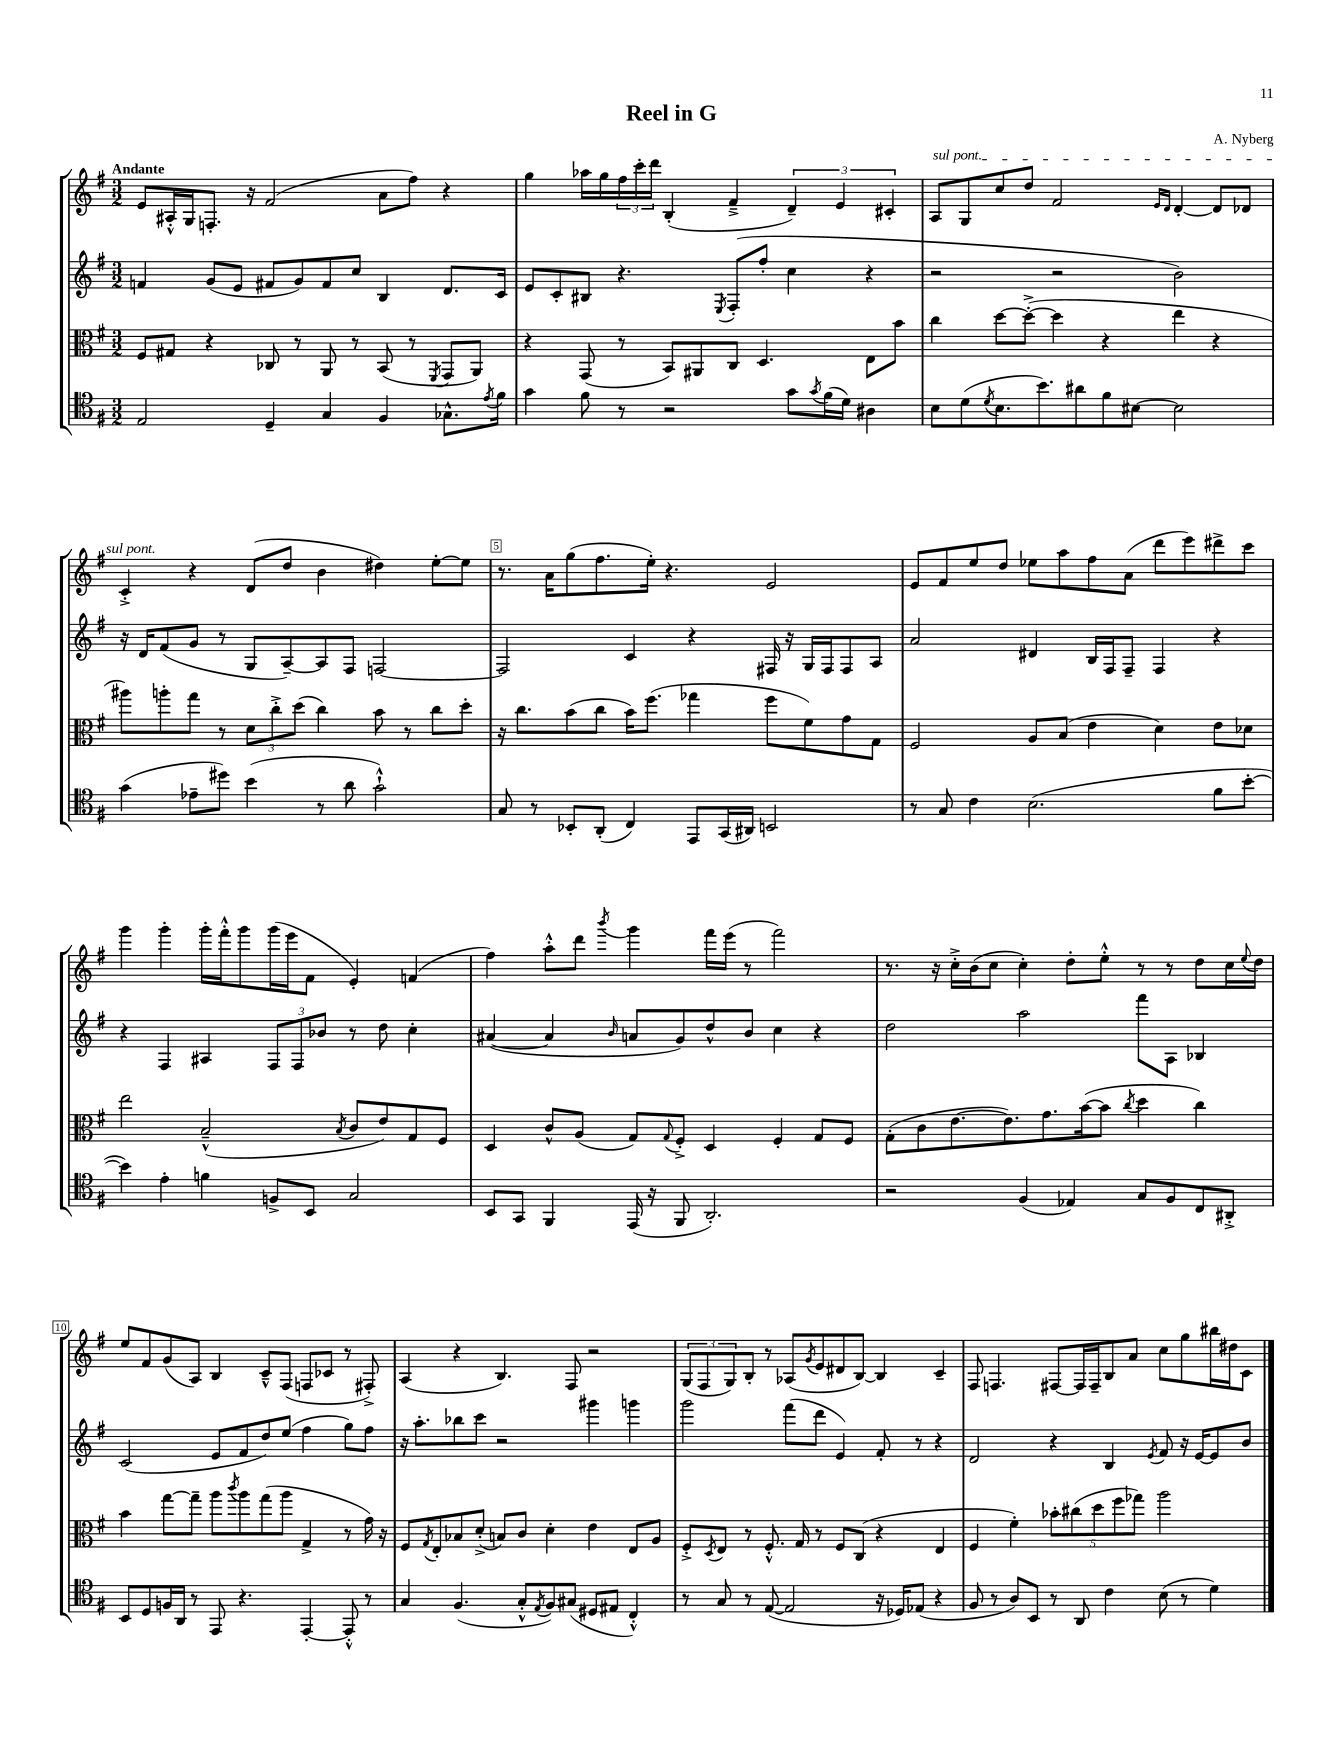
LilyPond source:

\header { title = "Reel in G" composer = "A. Nyberg" }
<<
\new StaffGroup <<
\new Staff = "s0" {
    \clef treble \key g \major \numericTimeSignature \time 3/2 \tempo "Andante"
    e'8 ais16-.-^ g16 f8.-. r16 fis'2( a'8 fis''8) r4 |
    g''4 aes''16 g''16 \tuplet 3/2 { fis''16 c'''16-. d'''16 } b4-.( fis'4---> \tuplet 3/2 { d'4--) e'4 cis'4-. } |
    \once \override TextSpanner.bound-details.left.text = \markup { \italic "sul pont." } a8\startTextSpan g8 c''8 d''8 fis'2 \grace { e'16 d'16 } d'4~-. d'8 des'8 |
    c'4-.->\stopTextSpan r4 d'8( d''8 b'4 dis''4) e''8~-. e''8 |
    r8. a'16 g''8( fis''8. e''16-.) r4. e'2 |
    e'8 fis'8 e''8 d''8 ees''8 a''8 fis''8 a'8( d'''8 e'''8) dis'''8-> c'''8 |
    g'''4 g'''4-. g'''16-. fis'''16-.-^ g'''8 g'''16( e'''16 fis'8 e'4-.) f'4( |
    fis''4) a''8-.-^ d'''8 \acciaccatura { b'''8 } g'''4 fis'''16 e'''16( r8 fis'''2) |
    r8. r16 c''16-.-> b'16( c''8 c''4-.) d''8-. e''8-.-^ r8 r8 d''8 c''16 \appoggiatura { e''8 } d''16 |
    e''8 fis'8 g'8( a8) b4 c'8---^ fis8( f8 ces'8 r8 fis8-.->) |
    a4( r4 b4.) fis8 r2 |
    \tuplet 3/2 { g8( fis8 g8) } b8-. r8 aes8( \acciaccatura { g'8 } e'8 dis'8 b8~) b4 c'4-- |
    fis8 f4. fis8~ fis16 fis16-- b8 a'8 c''8 g''8 bis''16 dis''16 c'8 \bar "|." |
}
\new Staff = "s1" {
    \clef treble \key g \major \numericTimeSignature \time 3/2
    f'4 g'8( e'8 fis'8 g'8) fis'8 c''8 b4 d'8. c'16 |
    e'8 c'8-. bis8 r4. \acciaccatura { e8 } fis8-.( fis''8-. c''4 r4 |
    r2 r2 b'2) |
    r16 d'16 fis'8( g'8 r8 g8 a8~--) a8 fis8 f2~ |
    f2 c'4 r4 fis16 r16 g16 fis16 fis8 a8 |
    a'2 dis'4 b16 fis16 fis8-- fis4 r4 |
    r4 fis4 ais4 \tuplet 3/2 { fis8 fis8 bes'8 } r8 d''8 c''4-. |
    ais'4~( ais'4 \grace { b'16 } a'8 g'8) d''8-^ b'8 c''4 r4 |
    d''2 a''2 fis'''8 a8 bes4 |
    c'2( e'8 fis'8 d''8) e''8( fis''4 g''8) fis''8 |
    r16 a''8.-. bes''8 c'''8 r2 gis'''4 g'''4 |
    g'''2 fis'''8( d'''8 e'4) fis'8-. r8 r4 |
    d'2 r4 b4 \acciaccatura { e'8 } fis'8 r16 e'16~ e'8 b'8 \bar "|." |
}
\new Staff = "s2" {
    \clef alto \key g \major \numericTimeSignature \time 3/2
    fis8 gis8 r4 ces8 r8 a,8 r8 b,8( r8 \acciaccatura { fis,8 } g,8 a,8) |
    r4 g,8( r8 b,8) ais,8 c8 d4. e8 b'8 |
    c''4 d''8~ d''8~-.->( d''4 r4 e''4 r4 |
    ais''8) a''8-. g''8 r8 \tuplet 3/2 { d'8 c''8-.-> d''8( } c''4) b'8 r8 c''8 d''8-. |
    r16 c''8. b'8( c''8 b'16) fis''8.( ges''4 fis''8 fis'8) g'8 g8 |
    fis2 a8 b8( e'4 d'4) e'8 des'8 |
    e''2 b2---^( \acciaccatura { b8 } c'8 e'8) g8 fis8 |
    d4 c'8-^ a8( g8) \appoggiatura { g8 } fis8-.-> d4 fis4-. g8 fis8 |
    g8-.( c'8 e'8.~ e'8.) g'8. b'16~( b'8 \acciaccatura { c''8 } d''4 c''4) |
    b'4 g''8~ g''8-- a''8 \acciaccatura { c'''8 } a''8 g''8( a''8 g4-> r8 g'16) r16 |
    fis8 \acciaccatura { g8 } e8-. bes8 d'8-.->( b8) c'8 d'4-. e'4 e8 a8 |
    fis8-.-> \acciaccatura { d8 } e8 r8 fis8.-.-^ g16 r8 fis8 c8( r4 e4 |
    fis4 fis'4-.) \tuplet 5/4 { bes'8-. cis''8( d''8 fis''8 ges''8) } a''2 \bar "|." |
}
\new Staff = "s3" {
    \clef tenor \key g \major \numericTimeSignature \time 3/2
    e2 d4-- g4 fis4 ges8.-^ \acciaccatura { e'8 } fis'16 |
    g'4 fis'8 r8 r2 g'8 \acciaccatura { g'8 } fis'16( d'16) ais4 |
    b8 d'8( \acciaccatura { d'8 } b8. b'8.) ais'8 fis'8 bis8~ bis2 |
    g'4( ees'8-- dis''8) b'4( r8 a'8 g'2-!-^) |
    g8 r8 bes,8-. a,8-.( c4) e,8 g,16( ais,16) b,2 |
    r8 g8 c'4 b2.( fis'8 b'8~-. |
    b'4) e'4-. f'4 f8-> b,8 g2 |
    b,8 g,8 fis,4 e,16( r16 fis,8 a,2.-.) |
    r2 fis4( ees4) g8 fis8 c8 ais,8-.-> |
    b,8 d8 f16 a,16 r8 e,8 r4. e,4~-. e,8-.-^ r8 |
    g4 fis4.( g8-.-^ \acciaccatura { e8 } fis8) gis8( dis8 eis8 c4-.-^) |
    r8 g8 r8 e8~( e2 r16 des16) ees8( r4 |
    fis8 r8 a8) b,8 r8 a,8 c'4 b8( r8 d'4) \bar "|." |
}
>>
>>
\layout { \context { \Score \override BarNumber.break-visibility = ##(#f #t #t) barNumberVisibility = #(every-nth-bar-number-visible 5) \override BarNumber.stencil = #(make-stencil-boxer 0.1 0.3 ly:text-interface::print) } }
